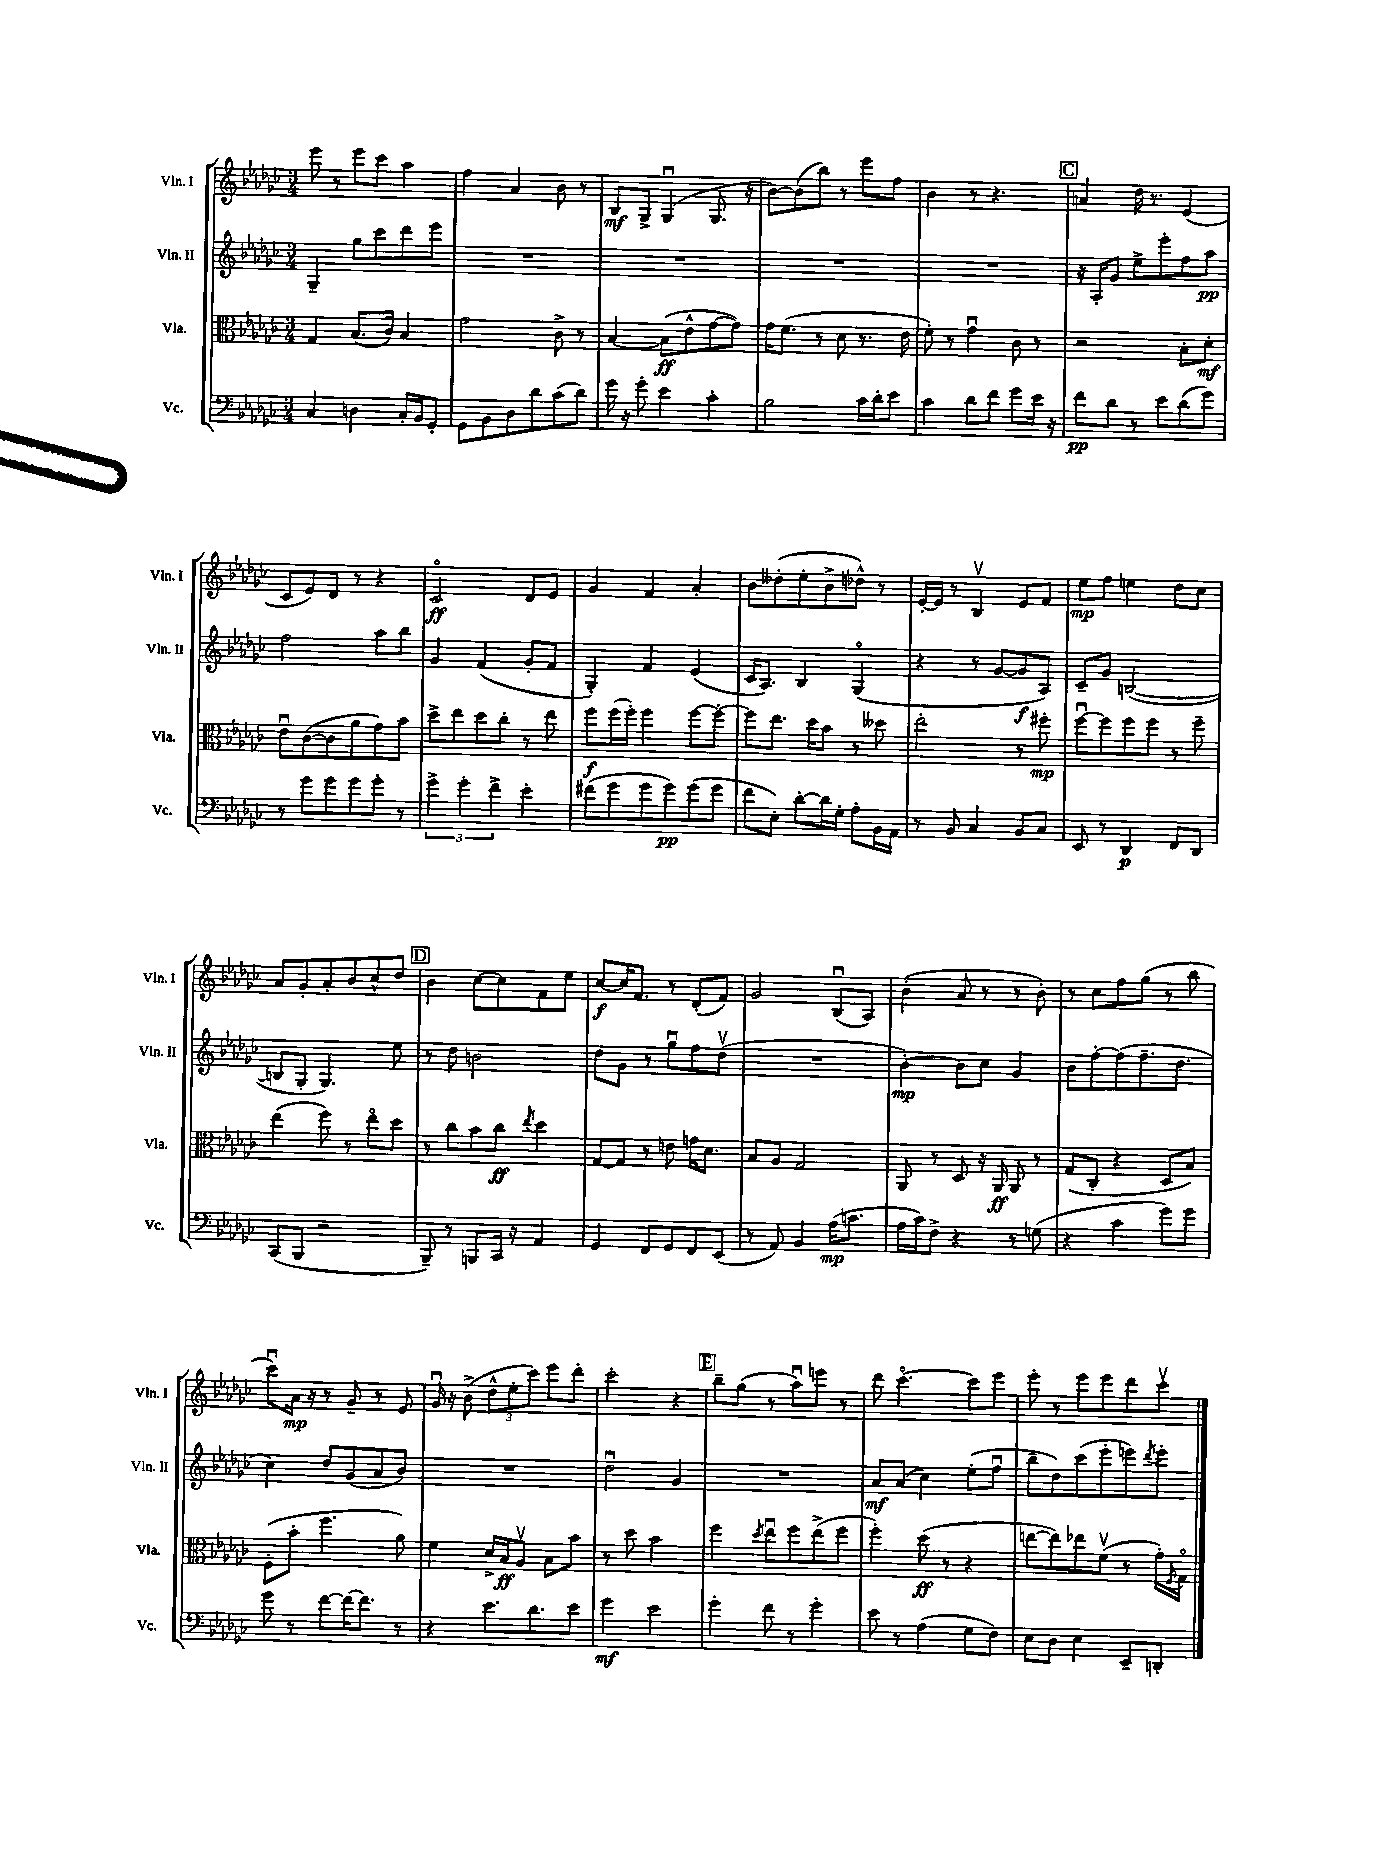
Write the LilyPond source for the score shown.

<<
\new StaffGroup <<
\new Staff = "s0" \with { instrumentName = "Vln. I" shortInstrumentName = "Vln. I" } {
    \clef treble \key ges \major \numericTimeSignature \time 3/4
    ees'''8 r8 ees'''8 ces'''8 aes''4 |
    f''4 aes'4 bes'8 r8 |
    bes8\mf ges8-> ges4\downbow( ges8. r16 |
    bes'8~) bes'8( bes''8) r8 ees'''8 f''8 |
    bes'4 r8 r4. |
    \mark \markup { \box "C" } a'4 des''16 r8. ees'4( |
    ces'8 ees'8) des'8 r8 r4 |
    ces'2\flageolet\ff des'8 ees'8 |
    ges'4 f'4 aes'4-. |
    bes'8 deses''8-.( ees''8-. bes'8-> des''8-^) r8 |
    ees'16~-. ees'16 r8 bes4\upbow ees'8 f'8 |
    ees''8\mp f''8 e''4 des''8 ces''8 |
    aes'8 ges'8-. aes'8-. bes'8 ces''8-^ des''8 |
    \mark \markup { \box "D" } bes'4 ces''8~ ces''8 f'8 ees''8 |
    ces''8~\f ces''16 f'8. r8 des'8-.( f'8) |
    ges'2 bes8\downbow( aes8) |
    bes'4-.( aes'8 r8 r8 bes'8-.) |
    r8 ces''8 f''8 ges''8( r8 bes''8 |
    ces'''8\downbow) aes'16\mp r16 r8 ges'8-- r8 ees'8 |
    ges'16\downbow r16 bes'8->( \tuplet 3/2 { des''8-^ ees''8-. ces'''8) } ees'''8 des'''8-. |
    ces'''2-. r4 |
    \mark \markup { \box "E" } bes''8-- ges''8( r8 aes''8\downbow) e'''8 r8 |
    des'''8 ces'''4.~\flageolet ces'''8 ees'''8 |
    ees'''8-. r8 ees'''8 ees'''8 des'''8 ces'''8\upbow \bar "|." |
}
\new Staff = "s1" \with { instrumentName = "Vln. II" shortInstrumentName = "Vln. II" } {
    \clef treble \key ges \major \numericTimeSignature \time 3/4
    ges4-- ges''8 ces'''8 des'''8 ees'''8 |
    R2. |
    R2. |
    R2. |
    R2. |
    \mark \markup { \box "C" } r16 aes16-. ges'8 ees''8-> ees'''8-. f''8 aes''8\pp |
    f''2 aes''8 bes''8 |
    ges'4 f'4( ges'8-. f'8 |
    ges4-.) f'4 ees'4( |
    ces'16 aes8.) bes4 ges4\flageolet( |
    r4 r8 ges'8~ ges'8\f aes8) |
    ces'8-- ges'8 b2~( |
    b8 ges8-. ges4.) ees''8 |
    \mark \markup { \box "D" } r8 des''8 b'2 |
    des''8 ges'8 r8 ges''8\downbow f''8 des''8\upbow( |
    R2. |
    bes'4~-.\mp) bes'8 ces''8 ges'4 |
    bes'8 f''8~-. f''8( f''8.-- des''8. |
    ces''4) des''8 ges'8( aes'8 bes'8) |
    R2. |
    des''2\downbow ges'4 |
    \mark \markup { \box "E" } R2. |
    aes'8\mf aes'8( ces''4) ees''8-.( f''8\downbow |
    bes''8-- des''8) ces'''8( ees'''8-. e'''8) \acciaccatura { des'''8 } e'''8-. \bar "|." |
}
\new Staff = "s2" \with { instrumentName = "Vla." shortInstrumentName = "Vla." } {
    \clef alto \key ges \major \numericTimeSignature \time 3/4
    ges4 bes8.( ces'16) bes4 |
    ges'2 ces'8-> r8 |
    bes4~ bes8\ff( ees'8-^ ges'8~ ges'8) |
    ges'16 f'8.( r8 des'8 r8. ees'16 |
    f'8-.) r8 ges'4\downbow ces'8 r8 |
    \mark \markup { \box "C" } r2 bes8-. des'8-.\mf |
    ees'8\downbow ces'8~( ces'8 aes'8 ges'8) bes'8 |
    des''8-> ees''8 des''8 ces''8-. r8 ees''8 |
    f''8\f f''16( f''16-.) f''4 f''8~ f''8~-. |
    f''8 ees''8. des''16 bes'8 r8 deses''8 |
    ees''2-. r8 fis''8-.\mp |
    f''8~\downbow f''8 f''8 f''8 r8 f''8-- |
    ees''4( f''8) r8 ees''8\flageolet des''8 |
    \mark \markup { \box "D" } r8 ces''8 bes'8 ces''8\ff \acciaccatura { ees''8 } des''4 |
    ges8~ ges8 r8 e'8 g'16 des'8. |
    bes8 aes8 ges2 |
    aes,8 r8 des8 r16 aes,16\ff aes,8 r8 |
    ges8( ces8-. r4 des8 bes8) |
    f8-.( bes'8-. f''4. aes'8) |
    f'4 des'16-> bes16\ff aes8\upbow bes8 bes'8 |
    r8 des''8 bes'2 |
    \mark \markup { \box "E" } f''4 \acciaccatura { des''8 } ees''8\downbow f''8 ees''8->( f''8 |
    f''4-.) des''8\ff( r8 r4 |
    e''8~ e''8) ees''8 f'8\upbow( r8 ges'16-.) \acciaccatura { f8 } ges16\flageolet \bar "|." |
}
\new Staff = "s3" \with { instrumentName = "Vc." shortInstrumentName = "Vc." } {
    \clef bass \key ges \major \numericTimeSignature \time 3/4
    ces4 d4 ces16-. bes,16 ges,8-. |
    ges,8 bes,8 des8 des'8 ces'8( des'8) |
    ges'16 r16 ges'8-. ees'4 ces'4-. |
    bes2 ces'16 des'16-. ees'8 |
    ces'4 des'8 f'8 ges'8 ees'16 r16 |
    \mark \markup { \box "C" } f'8\pp des'8 r8 ees'8 des'8( ges'8) |
    r8 ges'8 ges'8 ges'8 ges'8-. r8 |
    \tuplet 3/2 { ges'4-> ges'4-. f'4-> } ees'4-. |
    fis'8( ges'8 ges'8 ges'8\pp) ges'8( ges'8 |
    f'8 ees8-.) des'8~-. des'16 ges16-. aes8-. bes,16 aes,16 |
    r8 bes,8 ces4 bes,8 ces8 |
    ees,8 r8 des,4\p f,8 des,8 |
    ces,8( bes,,8 r2 |
    \mark \markup { \box "D" } bes,,8--) r8 b,,8 ces,16 r16 aes,4 |
    ges,4 f,8 ges,8 f,8 ees,8( |
    r8 aes,8) bes,4 aes16\mp( c'8. |
    aes16 ces'16) f8-> r4 r8 g8( |
    r4 ces'4 ges'8) ges'8 |
    ges'8 r8 f'8~ f'16~ f'8. r8 |
    r4 ees'8. des'8. ees'8 |
    ges'4\mf ees'2 |
    \mark \markup { \box "E" } ges'4-. f'8 r8 ges'4-. |
    ees'8 r8 aes4( ges8 f8) |
    ees8 des8 ees4 ees,8-- d,8-. \bar "|." |
}
>>
>>
\layout { \context { \Score \remove "Bar_number_engraver" } }
